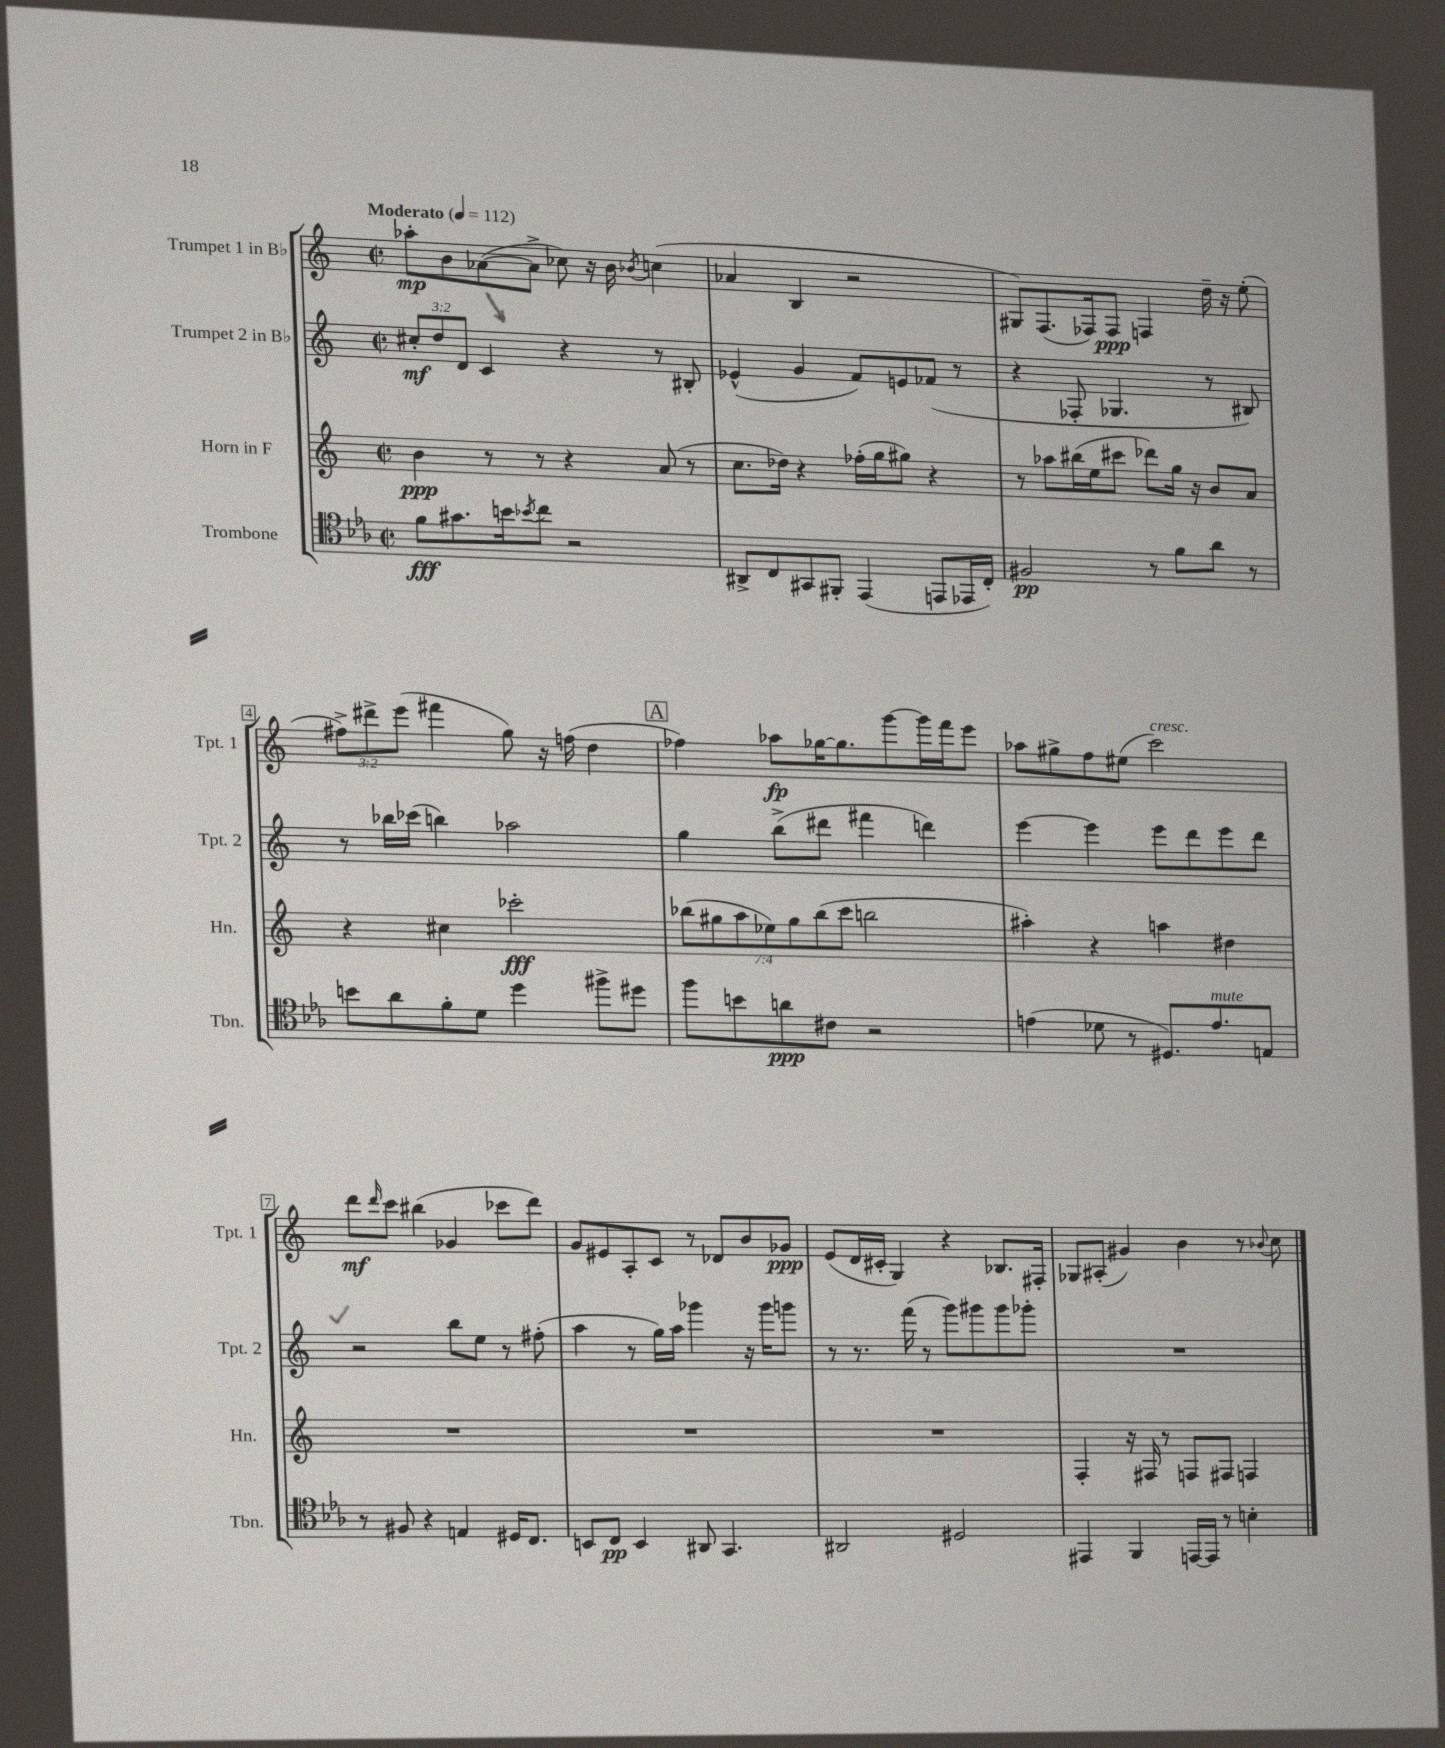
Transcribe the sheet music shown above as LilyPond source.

<<
\new StaffGroup <<
\new Staff = "s0" \with { instrumentName = "Trumpet 1 in Bb" shortInstrumentName = "Tpt. 1" } {
    \clef treble \key c \major \defaultTimeSignature \time 2/2 \override Staff.TupletNumber.text = #tuplet-number::calc-fraction-text \tempo "Moderato" 4 = 112
    aes''8-.\mp b'8 aes'8~( aes'8-> ces''8) r16 b'16 \acciaccatura { bes'8 } c''4( |
    aes'4 b4 r2 |
    gis8) f8.( fes16) fes8\ppp f4 d''16-- r16 e''8-.( |
    \tuplet 3/2 { fis''8->) dis'''8-> e'''8( } fis'''4 g''8) r16 f''16( d''4 |
    \mark \markup { \box "A" } fes''4) aes''8\fp ges''16~ ges''8. g'''8~ g'''16 f'''16 e'''8 |
    aes''8 gis''8-> f''8 eis''8( c'''2^\markup { \italic "cresc." }) |
    d'''8\mf \grace { d'''16 } c'''8 bis''4( ges'4 ces'''8 d'''8) |
    g'8 eis'8 a8-. c'8 r8 des'8 b'8 ges'8\ppp |
    e'8( d'16 cis'16-. g4) r4 bes8. fis16-. |
    ges8 ais8-.( gis'4) b'4 r8 \appoggiatura { bes'8 } c''8 \bar "|." |
}
\new Staff = "s1" \with { instrumentName = "Trumpet 2 in Bb" shortInstrumentName = "Tpt. 2" } {
    \clef treble \key c \major \defaultTimeSignature \time 2/2 \override Staff.TupletNumber.text = #tuplet-number::calc-fraction-text
    \tuplet 3/2 { cis''8-.\mf d''8 d'8 } c'4 r4 r8 bis8-. |
    ees'4-^( g'4 f'8) e'8 fes'8( r8 |
    r4 fes8-. ges4. r8 bis8) |
    r8 bes''16 ces'''16( b''4) aes''2 |
    \mark \markup { \box "A" } g''4 b''8->( dis'''8 fis'''4 d'''4) |
    e'''4~ e'''4 e'''8 d'''8 e'''8 d'''8 |
    r2 b''8 e''8 r8 fis''8-.( |
    a''4 r8 g''16) a''16 ges'''4 r16 ges'''16 g'''8 |
    r8 r8. f'''16( r8 g'''8) gis'''8 gis'''8 ges'''8-. |
    R1 \bar "|." |
}
\new Staff = "s2" \with { instrumentName = "Horn in F" shortInstrumentName = "Hn." } {
    \clef treble \key c \major \defaultTimeSignature \time 2/2 \override Staff.TupletNumber.text = #tuplet-number::calc-fraction-text
    b'4\ppp r8 r8 r4 a'8( r8 |
    c''8. des''16) r4 fes''16-.( g''16 gis''8) r4 |
    r8 aes''8 bis''16( e''16 cis'''8 des'''8) g''16 r16 b'8 a'8 |
    r4 cis''4 ces'''2-.\fff |
    \mark \markup { \box "A" } \tuplet 7/4 { bes''8( gis''8 a''8 ees''8) gis''8 bes''8( c'''8 } b''2 |
    ais''4-.) r4 a''4 dis''4 |
    R1 |
    R1 |
    R1 |
    f4-. r16 fis16 r8 f8 fis8 f4 \bar "|." |
}
\new Staff = "s3" \with { instrumentName = "Trombone" shortInstrumentName = "Tbn." } {
    \clef tenor \key ees \major \defaultTimeSignature \time 2/2
    f'8\fff gis'8. b'16 \acciaccatura { bes'8 } c''8 r2 |
    ais,8-> c8 gis,8 fis,8-. ees,4( e,8 ees,16 c16-.) |
    fis2\pp r8 f'8 aes'8 r8 |
    b'8 aes'8 f'8-. d'8 d''4 fis''8-> dis''8 |
    \mark \markup { \box "A" } f''8 b'8 a'8\ppp cis'8 r2 |
    e'4( des'8 r8 dis8.) e'8.^\markup { \italic "mute" } e8 |
    r8 fis8 r4 e4 dis16 c8. |
    b,8 c8\pp b,4 ais,8 g,4. |
    ais,2 dis2 |
    eis,4 f,4 e,16~ e,16 r8 b4-. \bar "|." |
}
>>
>>
\layout { \context { \Score \override BarNumber.stencil = #(make-stencil-boxer 0.1 0.3 ly:text-interface::print) } }
